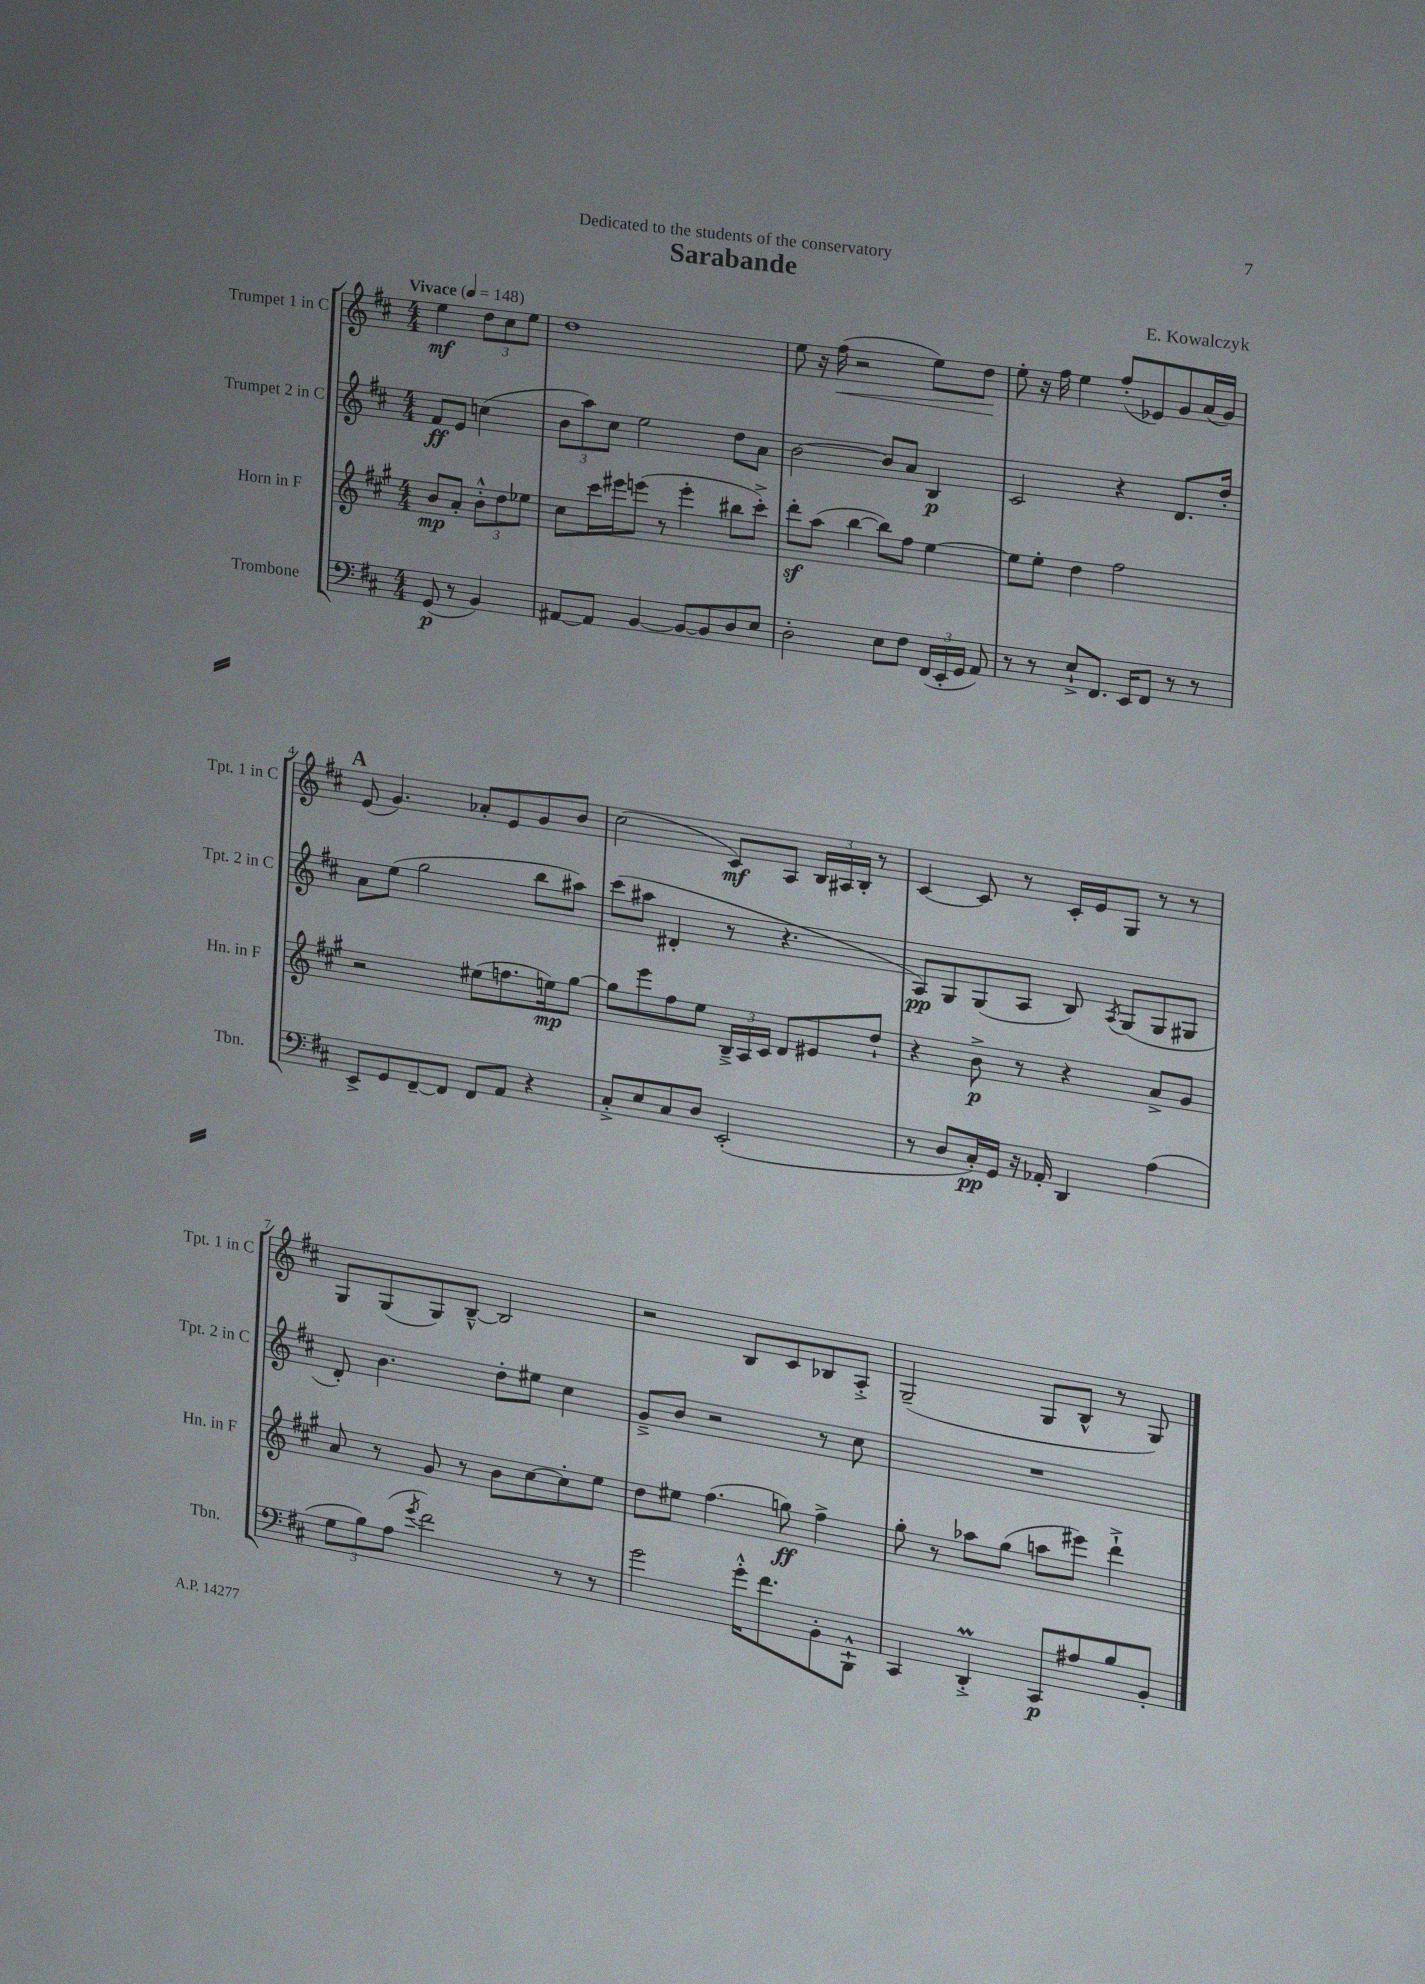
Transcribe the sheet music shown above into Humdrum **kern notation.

**kern	**kern	**kern	**kern
*staff4	*staff3	*staff2	*staff1
*clefF4	*clefG2	*clefG2	*clefG2
*k[f#c#]	*k[f#c#g#]	*k[f#c#]	*k[f#c#]
*M4/4	*M4/4	*M4/4	*M4/4
*MM148	*MM148	*MM148	*MM148
(8GG/	8b/L	8f#/L	4ee\
8r	8a'/J	8e/J	.
4BB/)	12b'^^\L	(4cc\	12dd\L
.	12dd\	.	12cc#\
.	12ee-\J	.	12ee\J
=	=	=	=
[8AA#/L	8cc#\L	12b\L	1dd
.	.	12aa\)	.
8AA#/]J	16ccc#\L	.	.
.	.	12cc#\J	.
.	16eee#\J	.	.
[4BB/	(8eee\J	2ee\	.
.	8r	.	.
8BB/_L	4eee'\	.	.
8BB/]	.	.	.
8D/	8bb#\L	8dd\L	.
8E/J	8ccc#'^\J)	8a\J	.
=	=	=	=
2D'\	8ddd'\L	[2b\	8ee\
.	(8aa\J	.	16r
.	.	.	(16ff#\
.	[4bb\	.	2r
8E\L	8bb\]L)	8b/]L	.
8F#\J	8ff#\J	8a/J	.
(24FF#/LL	[4ee\	4B/	8ee\L)
24EE'/	.	.	.
24GG/JJ	.	.	.
8AA/)	.	.	8dd\J
=	=	=	=
8r	8ee\]L	2c#/	8ee'\
8r	8ee'\J	.	16r
.	.	.	16ff#\
8E`^/L	4dd\	.	4ee\
8.FF#/J	.	.	.
.	2ff#\	4r	(8ff#'/L
16EE/LK	.	.	.
8FF#/J	.	.	8e-/)
8r	.	8.d/L	8g/
8r	.	.	(16a/L
.	.	16dd'/Jk	16g/JJ)
=	=	=	=
8EE^/L	2r	8a\L	(8e/
8GG/	.	(8ee\J	4.g/)
[8FF#~/	.	2gg\	.
8FF#/]J	.	.	.
8FF#/L	(8ee#\L	.	8a-'/L
8AA/J	8.ff\	.	8e/
4r	.	8bb\L	8g/
.	16ee\k)	.	.
.	[8gg#\J	8aa#\J)	8b/J
=	=	=	=
8C#'^/L	8gg#\]L	(8ccc#\L	(2cc#\
8E/	8eee\	8aa#\J	.
8C#/	8ff#\	4d#'/	.
8D/J	8ee\J	.	.
(2EE'/	24B~^/LL	8r	8c#/L)
.	24A/	.	.
.	24c#/JJ	.	.
.	8d/L	4.r	8A/J
.	8e#/	.	24B/LL
.	.	.	24A#/
.	.	.	24B'/JJ
.	8dd`/J	.	8r
=	=	=	=
8r	4r	8A/L)	[4c#/
8D/L	.	8G/	.
16C#'/L)	8b^\	(8G/	8c#/]
16GG/JJ	.	.	.
16r	8r	8A/J	8r
16AA-'/	.	.	.
4DD/	4r	8B/)	16c#'/LL
.	.	.	16e/J
.	.	8qA/	.
.	.	(8G/L	8G/J
(4A\	8a^/L	8G/	8r
.	8g#/J	8G#/J	8r
=	=	=	=
12G\L	8a/	8d'/)	8G/L
12B\)	.	.	.
.	8r	4.b\	(8G/
(12A\J	.	.	.
8qg/	.	.	.
2f#\)	8g#/	.	8G/)
.	8r	.	[8B~^^/J
.	8b\L	8dd'\L	2B/]
.	[8cc#\	8ee#\J	.
8r	8cc#'\]	4cc#\	.
8r	8ee\J	.	.
=	=	=	=
2g\	8dd\L	8g~^/L	2r
.	8ee#\J	8b/J	.
.	(4.ff#\	2r	.
16g'^^\LK	.	.	8B/L
8.f#\	.	.	.
.	8gg\)	.	8c#/
8BB'\	4ff#^\	8r	8B-/
8BBB`^^\J	.	8cc#\	8A'^/J
=	=	=	=
4CC#/	8gg#'\	1r	(2G~/
.	8r	.	.
4DD'^/	8aa-\L	.	.
.	(8gg#\J	.	.
8CC#/L	8aa\L	.	8G/L
8A#/	8eee#\J)	.	8B^^/J
8B/	4ddd`^\	.	8r
8BB'/J	.	.	8G/)
==	==	==	==
*-	*-	*-	*-
